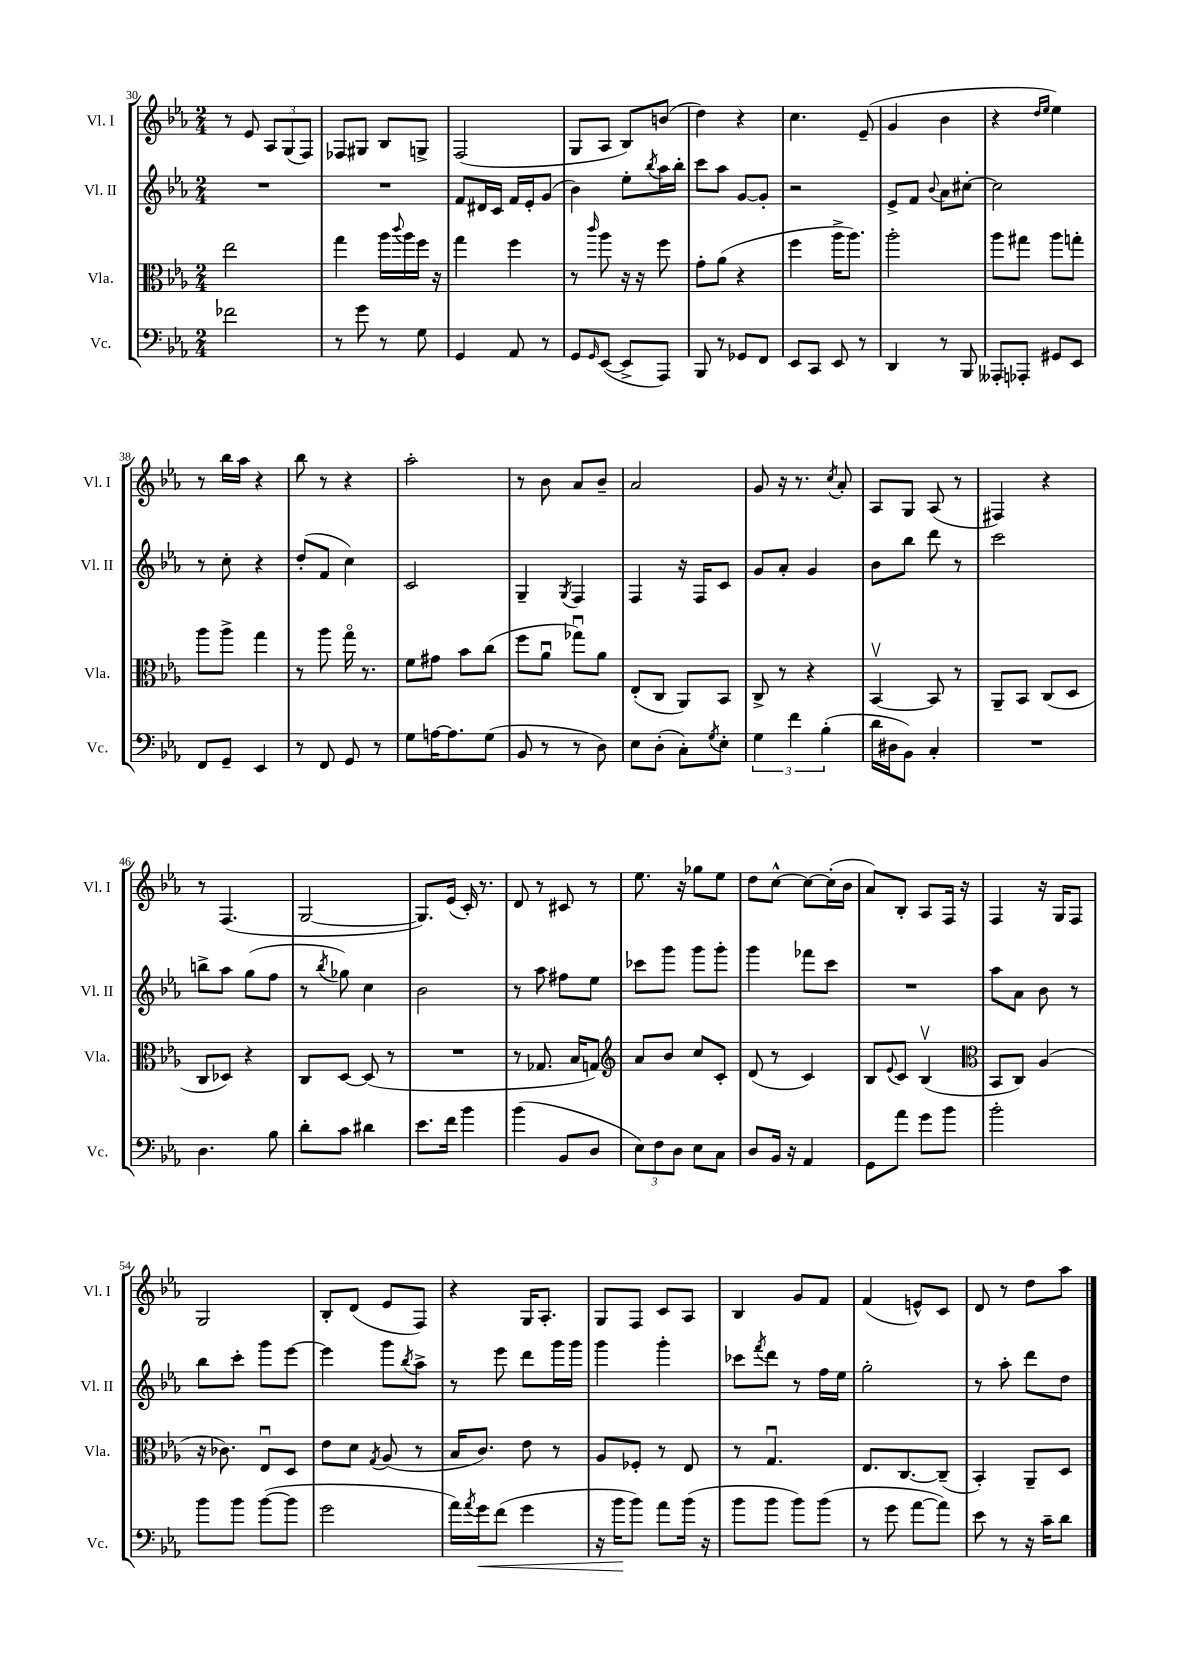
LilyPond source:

<<
\new StaffGroup <<
\new Staff = "s0" \with { instrumentName = "Vl. I" shortInstrumentName = "Vl. I" } {
    \clef treble \key ees \major \numericTimeSignature \time 2/4
    r8 ees'8 \tuplet 3/2 { aes8 g8( f8) } |
    fes8 gis8 bes8 g8-> |
    f2( |
    g8 aes8 bes8) b'8( |
    d''4) r4 |
    c''4. ees'8--( |
    g'4 bes'4 |
    r4 \grace { d''16 ees''16 } ees''4) |
    r8 bes''16 aes''16 r4 |
    bes''8 r8 r4 |
    aes''2-. |
    r8 bes'8 aes'8 bes'8-- |
    aes'2 |
    g'8 r16 r8. \acciaccatura { c''8 } aes'8-. |
    aes8 g8 aes8( r8 |
    fis4) r4 |
    r8 f4.( |
    g2~ |
    g8.) ees'16( c'16-.) r8. |
    d'8 r8 cis'8 r8 |
    ees''8. r16 ges''8 ees''8 |
    d''8 c''8~-^ c''8~ c''16-.( bes'16 |
    aes'8) bes8-. aes8 f16 r16 |
    f4 r16 g16 f8 |
    g2 |
    bes8-. d'8( ees'8 f8) |
    r4 g16 aes8.-. |
    g8 f8 c'8 aes8 |
    bes4 g'8 f'8 |
    f'4( e'8-^) c'8 |
    d'8 r8 d''8 aes''8 \bar "|." |
}
\new Staff = "s1" \with { instrumentName = "Vl. II" shortInstrumentName = "Vl. II" } {
    \clef treble \key ees \major \numericTimeSignature \time 2/4
    R2 |
    R2 |
    f'8 dis'16 c'16 f'16 ees'16-. g'8( |
    bes'4) ees''8-. \acciaccatura { bes''8 } aes''16 bes''16-. |
    c'''8 aes''8 g'8~ g'8-. |
    r2 |
    ees'8-> f'8 \appoggiatura { bes'8 } aes'8 cis''8~-. |
    cis''2 |
    r8 c''8-. r4 |
    d''8-.( f'8 c''4) |
    c'2 |
    g4-- \acciaccatura { g8 } f4 |
    f4 r16 f16 c'8 |
    g'8 aes'8-. g'4 |
    bes'8 bes''8 d'''8 r8 |
    c'''2 |
    b''8-> aes''8 g''8( f''8 |
    r8 \acciaccatura { bes''8 } ges''8) c''4 |
    bes'2 |
    r8 aes''8 fis''8 ees''8 |
    ces'''8 g'''8 g'''8 g'''8-. |
    g'''4 fes'''8 c'''8 |
    R2 |
    aes''8 aes'8 bes'8 r8 |
    bes''8 c'''8-. g'''8 ees'''8~ |
    ees'''4 g'''8 \acciaccatura { bes''8 } aes''8-> |
    r8 ees'''8 d'''8 g'''16 g'''16 |
    g'''4 g'''4-. |
    ces'''8 \acciaccatura { f'''8 } d'''8 r8 f''16 ees''16 |
    g''2-. |
    r8 aes''8-. d'''8 d''8 \bar "|." |
}
\new Staff = "s2" \with { instrumentName = "Vla." shortInstrumentName = "Vla." } {
    \clef alto \key ees \major \numericTimeSignature \time 2/4
    ees''2 |
    g''4 aes''16 \appoggiatura { c'''8 } aes''16 f''16 r16 |
    g''4 f''4 |
    r8 \grace { c'''16 } aes''8 r16 r16 f''8 |
    g'8-. aes'8( r4 |
    f''4 aes''16-> aes''8.) |
    aes''2-. |
    aes''8 gis''8 aes''8 g''8-. |
    aes''8 aes''8-> g''4 |
    r8 aes''8 g''16\flageolet r8. |
    f'8 gis'8 bes'8 c''8( |
    f''8 aes'8\downbow ges''8\downbow) aes'8 |
    ees8-.( c8 aes,8) bes,8 |
    c8-> r8 r4 |
    bes,4~\upbow bes,8 r8 |
    aes,8-- bes,8 c8( d8 |
    c8 des8) r4 |
    c8 d8~ d8( r8 |
    R2 |
    r8 ges8. bes16 g8) |
    \clef treble aes'8 bes'8 c''8 c'8-. |
    d'8( r8 c'4) |
    bes8 \appoggiatura { ees'8 } c'8 bes4\upbow( |
    \clef alto bes,8 c8) aes4( |
    r16 ces'8.) ees8\downbow d8 |
    ees'8 d'8 \acciaccatura { g8 } aes8( r8 |
    bes16 c'8.) ees'8 r8 |
    aes8 fes8-. r8 ees8 |
    r8 g4.\downbow |
    ees8. c8.~ c8--( |
    bes,4-.) aes,8-- d8 \bar "|." |
}
\new Staff = "s3" \with { instrumentName = "Vc." shortInstrumentName = "Vc." } {
    \clef bass \key ees \major \numericTimeSignature \time 2/4
    fes'2 |
    r8 g'8 r8 g8 |
    g,4 aes,8 r8 |
    g,8 \grace { g,16 } ees,8~( ees,8-> aes,,8) |
    bes,,8 r8 ges,8 f,8 |
    ees,8 c,8 ees,8 r8 |
    d,4 r8 bes,,8 |
    aeses,,8-. aes,,8-. gis,8 ees,8 |
    f,8 g,8-- ees,4 |
    r8 f,8 g,8 r8 |
    g8 a16~ a8. g8( |
    bes,8 r8 r8 d8) |
    ees8 d8-.( c8-.) \acciaccatura { g8 } ees8-. |
    \tuplet 3/2 { g4 f'4 bes4-.( } |
    d'16 dis16 bes,8) c4-. |
    R2 |
    d4. bes8 |
    d'8-. c'8 dis'4 |
    ees'8. f'16 bes'4 |
    bes'4( bes,8 d8 |
    \tuplet 3/2 { ees8) f8 d8 } ees8 c8 |
    d8 bes,16 r16 aes,4 |
    g,8 aes'8 g'8 bes'8 |
    bes'2-. |
    bes'8 bes'8 bes'8~( bes'8 |
    g'2 |
    aes'16) \acciaccatura { aes'8 } g'16\< f'8( g'4 |
    r16 bes'16\! bes'8) aes'8 bes'16( r16 |
    bes'8 bes'8 bes'8) bes'8( |
    r8 g'8 aes'8~ aes'8) |
    ees'8 r8 r16 c'16-- d'8 \bar "|." |
}
>>
>>
\layout { \context { \Score currentBarNumber = #30 } }
